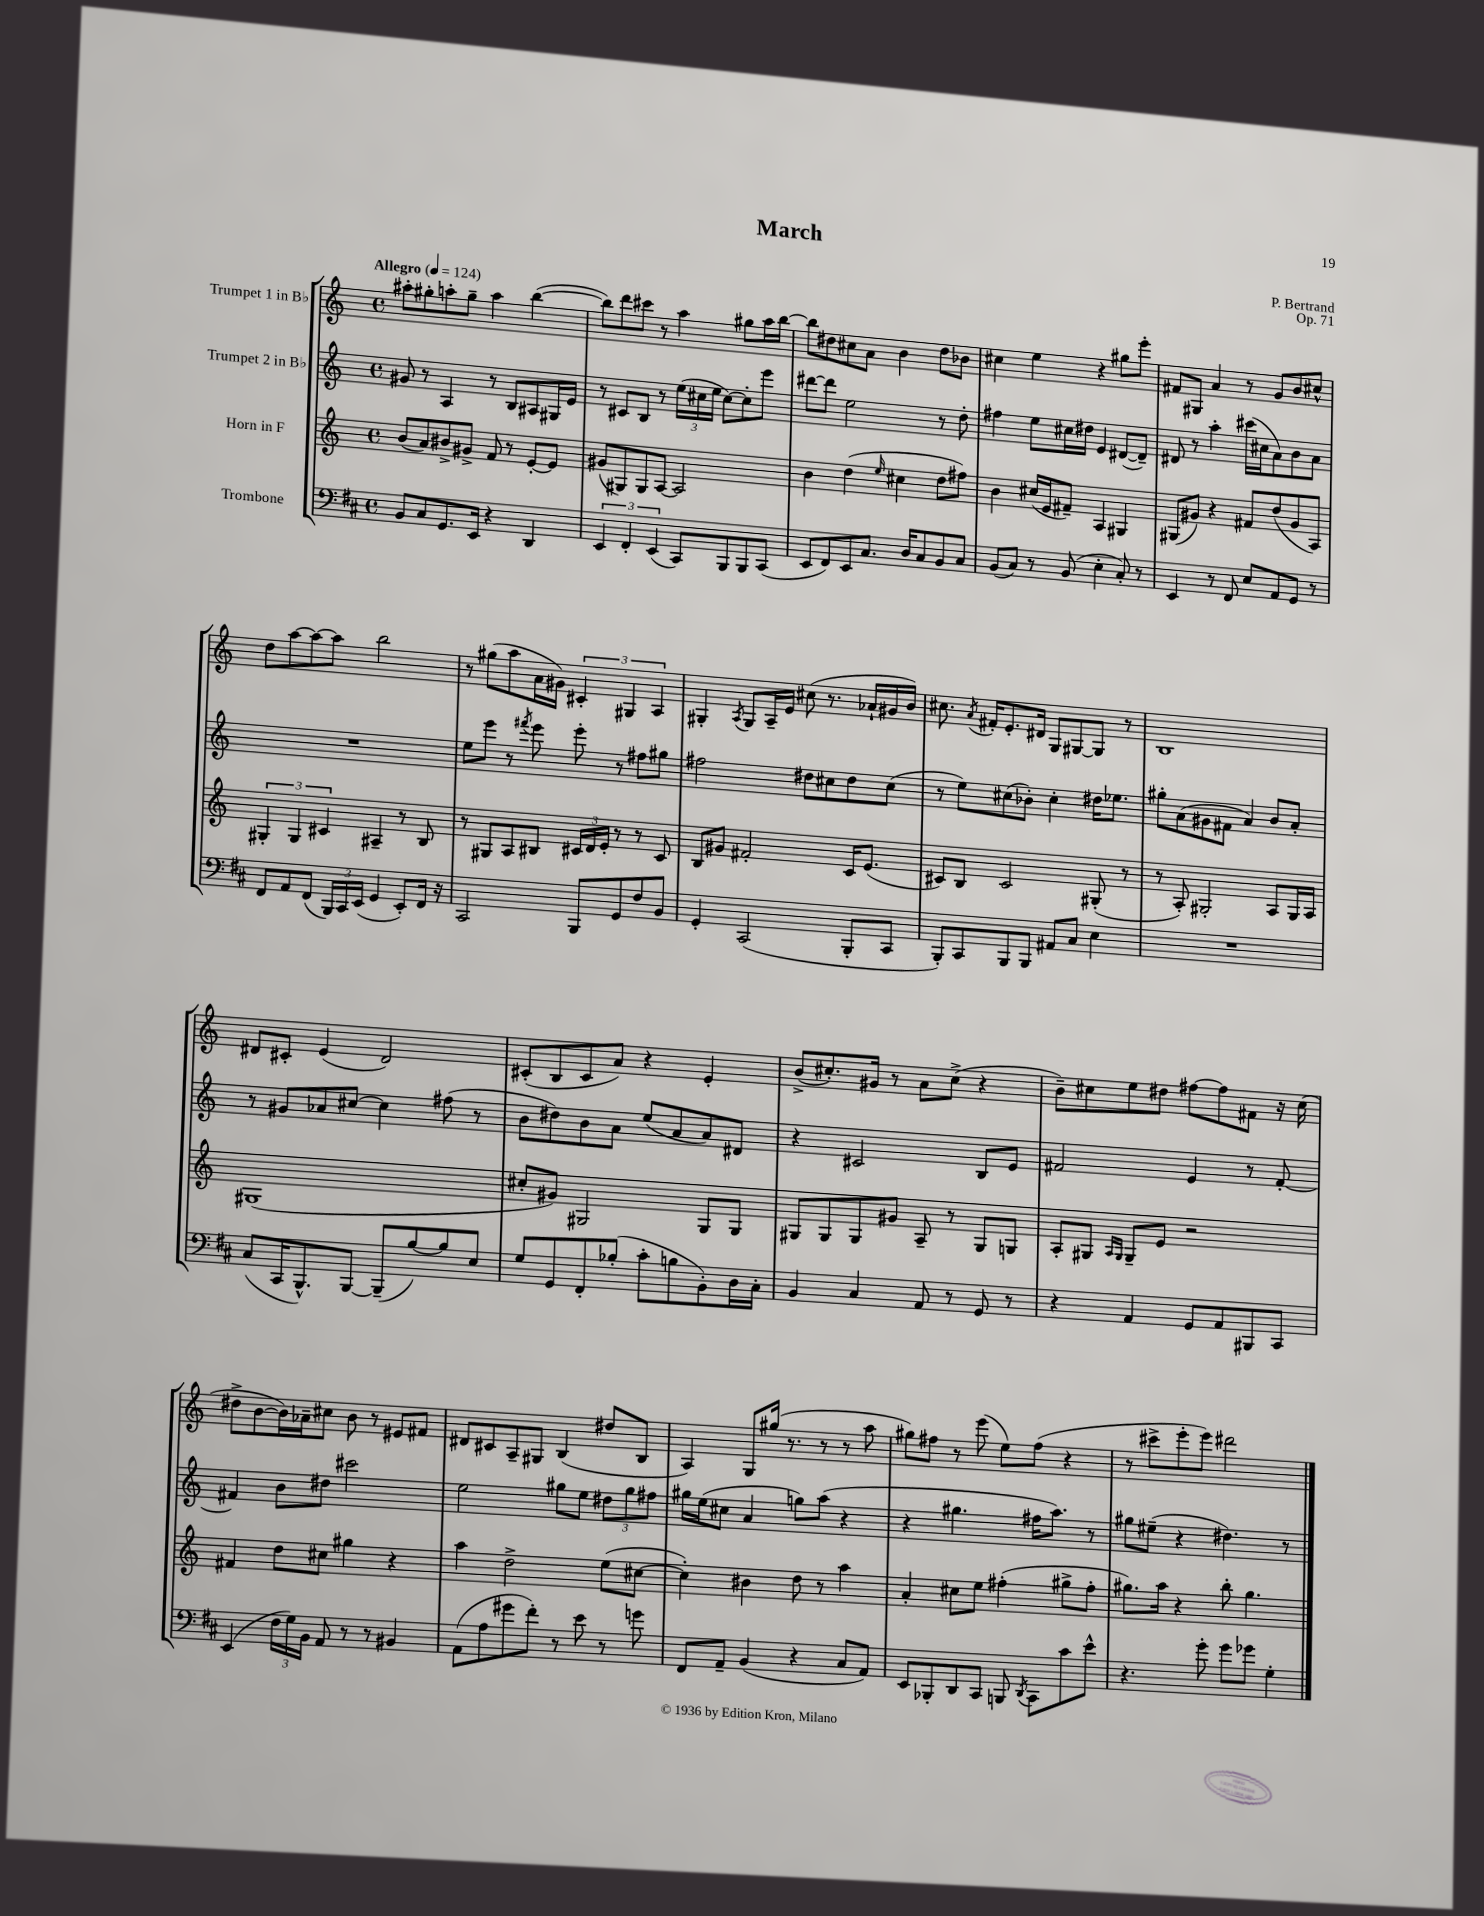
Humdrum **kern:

**kern	**kern	**kern	**kern
*staff4	*staff3	*staff2	*staff1
*clefF4	*clefG2	*clefG2	*clefG2
*k[f#c#]	*k[]	*k[]	*k[]
*M4/4	*M4/4	*M4/4	*M4/4
*met(c)	*met(c)	*met(c)	*met(c)
*MM124	*MM124	*MM124	*MM124
8BB	(8b	8g#	8aa#'
8C#	8a)	8r	8gg#'
8.GG	8b#^	4A	8aa'
.	8g#^	.	8gg#~
16EE	.	.	.
4r	8f	8r	4aa
.	8r	8B	.
4DD	[8e'	8A#	([4bb
.	8e]	16G#	.
.	.	16e	.
=	=	=	=
6EE	(8g#	8r	8bb])
.	8G#)	8c#	8ddd
6FF#'	.	.	.
.	8G#	8B	8ccc#
(6EE	.	.	.
.	[8A	8r	8r
8CC#)	2A]	(24ee	4aa
.	.	24cc#	.
.	.	24ee	.
8BBB	.	[8cc#)	.
8BBB	.	8cc#']	8gg#
(8CC#	.	8eee	16aa
.	.	.	[16bb
=	=	=	=
8EE	4b	[8ddd#	8bb]
8FF#)	.	8ddd#]	8dd#
8EE	(4dd	2ee	8cc#
8.C#	.	.	8a
.	16qqee	.	.
.	4cc#	.	4b
16D	.	.	.
8C#	.	.	.
8BB	8dd	8r	8dd#
8C#	8ff#)	8dd'	8b-
=	=	=	=
(8BB	4b	4ff#	4cc#
8C#)	.	.	.
8r	(16cc#	8ee	4ee
.	16e	.	.
(8BB	8f#~)	16cc#	.
.	.	16dd#	.
4E'	4A	4e	4r
8C#')	4G#	([8d#	8gg#
8r	.	8d#~])	8eee'
=	=	=	=
4EE	(8G#	8d#	8f#
.	8g#)	8r	8G#
8r	4r	4aa'	4a
8FF#	.	.	.
8E	8f#	(16ccc#	8r
.	.	16cc#	.
8AA	(8dd	8a)	8g
8GG	8g#	8b	8b
8r	8A)	8a	8cc#^^
=	=	=	=
8FF#	6G#'	1r	8dd
8AA	.	.	[8aa
.	6G#	.	.
(8FF#	.	.	8aa_
.	6c#	.	.
24BBB)	.	.	8aa]
24CC#	.	.	.
(24EE	.	.	.
4GG	4A#~	.	2bb
8EE')	8r	.	.
16FF#	8B	.	.
16r	.	.	.
=	=	=	=
2CC#	8r	8ee	8r
.	8G#	8eee	(8gg#
.	8A	8r	8aa
.	.	8qfff#	.
.	8B#	8eee	16a
.	.	.	16g#)
8BBB	24c#	8eee'	6c#'
.	24d	.	.
.	24e'	.	.
8GG	8r	8r	.
.	.	.	6G#
8F#	8r	8ff#	.
.	.	.	6A
8BB	8c#	8gg#	.
=	=	=	=
4GG'	8B	2ff#	4G#'
.	8g#	.	.
.	.	.	8qA
(2CC#	2f#'	.	8G#
.	.	.	16A~
.	.	.	16e
.	.	8dd#	(8cc#
.	.	8cc#	8.r
8BBB'	16c	8dd#	.
.	(8.e	.	16a-`
8CC#	.	(8cc#	16g#
.	.	.	16b)
=	=	=	=
8BBB')	8c#)	8r	8.cc#
8CC#	8B	8ee)	.
.	.	.	8qa
.	.	.	16f#'
8BBB	2c#	(8cc#	8.e'
8BBB	.	8b-')	.
.	.	.	16d#
8AA#	.	4cc#'	8G
8C#	.	.	[8G#
4E	(8G#'	16dd#	8G#]
.	.	8.ee-	.
.	8r	.	8r
=	=	=	=
1r	8r	8gg#'	1B
.	8A')	(8a	.
.	2G#'	8g#	.
.	.	8f#	.
.	.	4a)	.
.	8A	8b	.
.	16G#	8a'	.
.	16A	.	.
=	=	=	=
(8C#	(1G#	8r	8d#
16CC#	.	8g#	8c#'
8.BBB^^)	.	.	.
.	.	8a-	(4e
[8BBB	.	[8cc#	.
(8BBB~]	.	4cc#]	2d#)
[8B)	.	.	.
8B]	.	(8ff#	.
8E	.	8r	.
=	=	=	=
8G	8cc#'	8b	(8c#'
8GG	8g#)	8dd#)	8B
8FF#'	2G#	8b	8c#
(8B-'	.	8a	8a)
8c#'	.	(8ee	4r
8B	.	8a	.
8BB')	8G#	8a)	4e'
16D	8G#	8d#	.
16C#'	.	.	.
=	=	=	=
4BB	8G#	4r	(8b^
.	8G#	.	8.cc#')
4C#	8G#	2c#	.
.	.	.	16g#
.	8g#	.	8r
8AA	8A~	.	8a
8r	8r	.	(8cc#^
8GG	8G#	8B	4r
8r	8G	8e	.
=	=	=	=
4r	8A'	2f#	8b~)
.	8G#	.	8cc#
.	16qqA	.	.
.	16qqG#	.	.
4AA	8G#~	.	8ee
.	8e	.	8dd#
8GG	2r	4e	[8ff#
8AA	.	.	8ff#]
8BBB#	.	8r	8f#
8CC#	.	[8f#'	16r
.	.	.	(16cc#
=	=	=	=
(4EE	4f#	4f#]	8dd#^
.	.	.	[8b
24F#	8dd	8b	16b])
24G)	.	.	.
.	.	.	16a-~
24BB	.	.	.
8AA	8cc#	8dd#	8cc#
8r	4gg#	2ccc#	8b
8r	.	.	8r
4BB#	4r	.	8e#
.	.	.	8f#
=	=	=	=
(8AA	4aa	2ee	8d#
8A	.	.	8c#
8g#	2dd^	.	8A~
8f#')	.	.	8G#
8r	.	8gg#	(4B
8e	.	8ee	.
8r	(8ee	12dd#	8dd#
.	.	12gg#	.
8g	[8cc#	.	8B
.	.	12ff#	.
=	=	=	=
8FF#	4cc#'])	16gg#	4A)
.	.	(16ee	.
8AA~	.	8cc#	.
(4BB	4b#	4a	8G
.	.	.	(16gg#
.	.	.	8.r
4r	8dd	8gg)	.
.	8r	(8aa	8r
8C#	4aa	4r	8r
8AA)	.	.	8aa
=	=	=	=
8EE	4a'	4r	8gg#)
8BBB-'	.	.	8ff#
8DD	8cc#	4.gg#	8r
8CC#	8ee	.	(8eee
8BBB	(4ff#'	.	8ee)
8qDD	.	.	.
8CC#	.	16ff#	(8ff#
.	.	8.aa)	.
8c#	8gg#^	.	4r
8e^^	8ff#'	8r	.
=	=	=	=
4.r	8.gg#)	8gg#	8r
.	.	(8ee#~	8ccc#^
.	16aa	.	.
.	4r	4r	8eee'
8g'	.	.	8eee)
8g	8bb'	4.dd#)	2ddd#
8g-	4.gg#	.	.
4G'	.	.	.
.	.	8r	.
==	==	==	==
*-	*-	*-	*-
